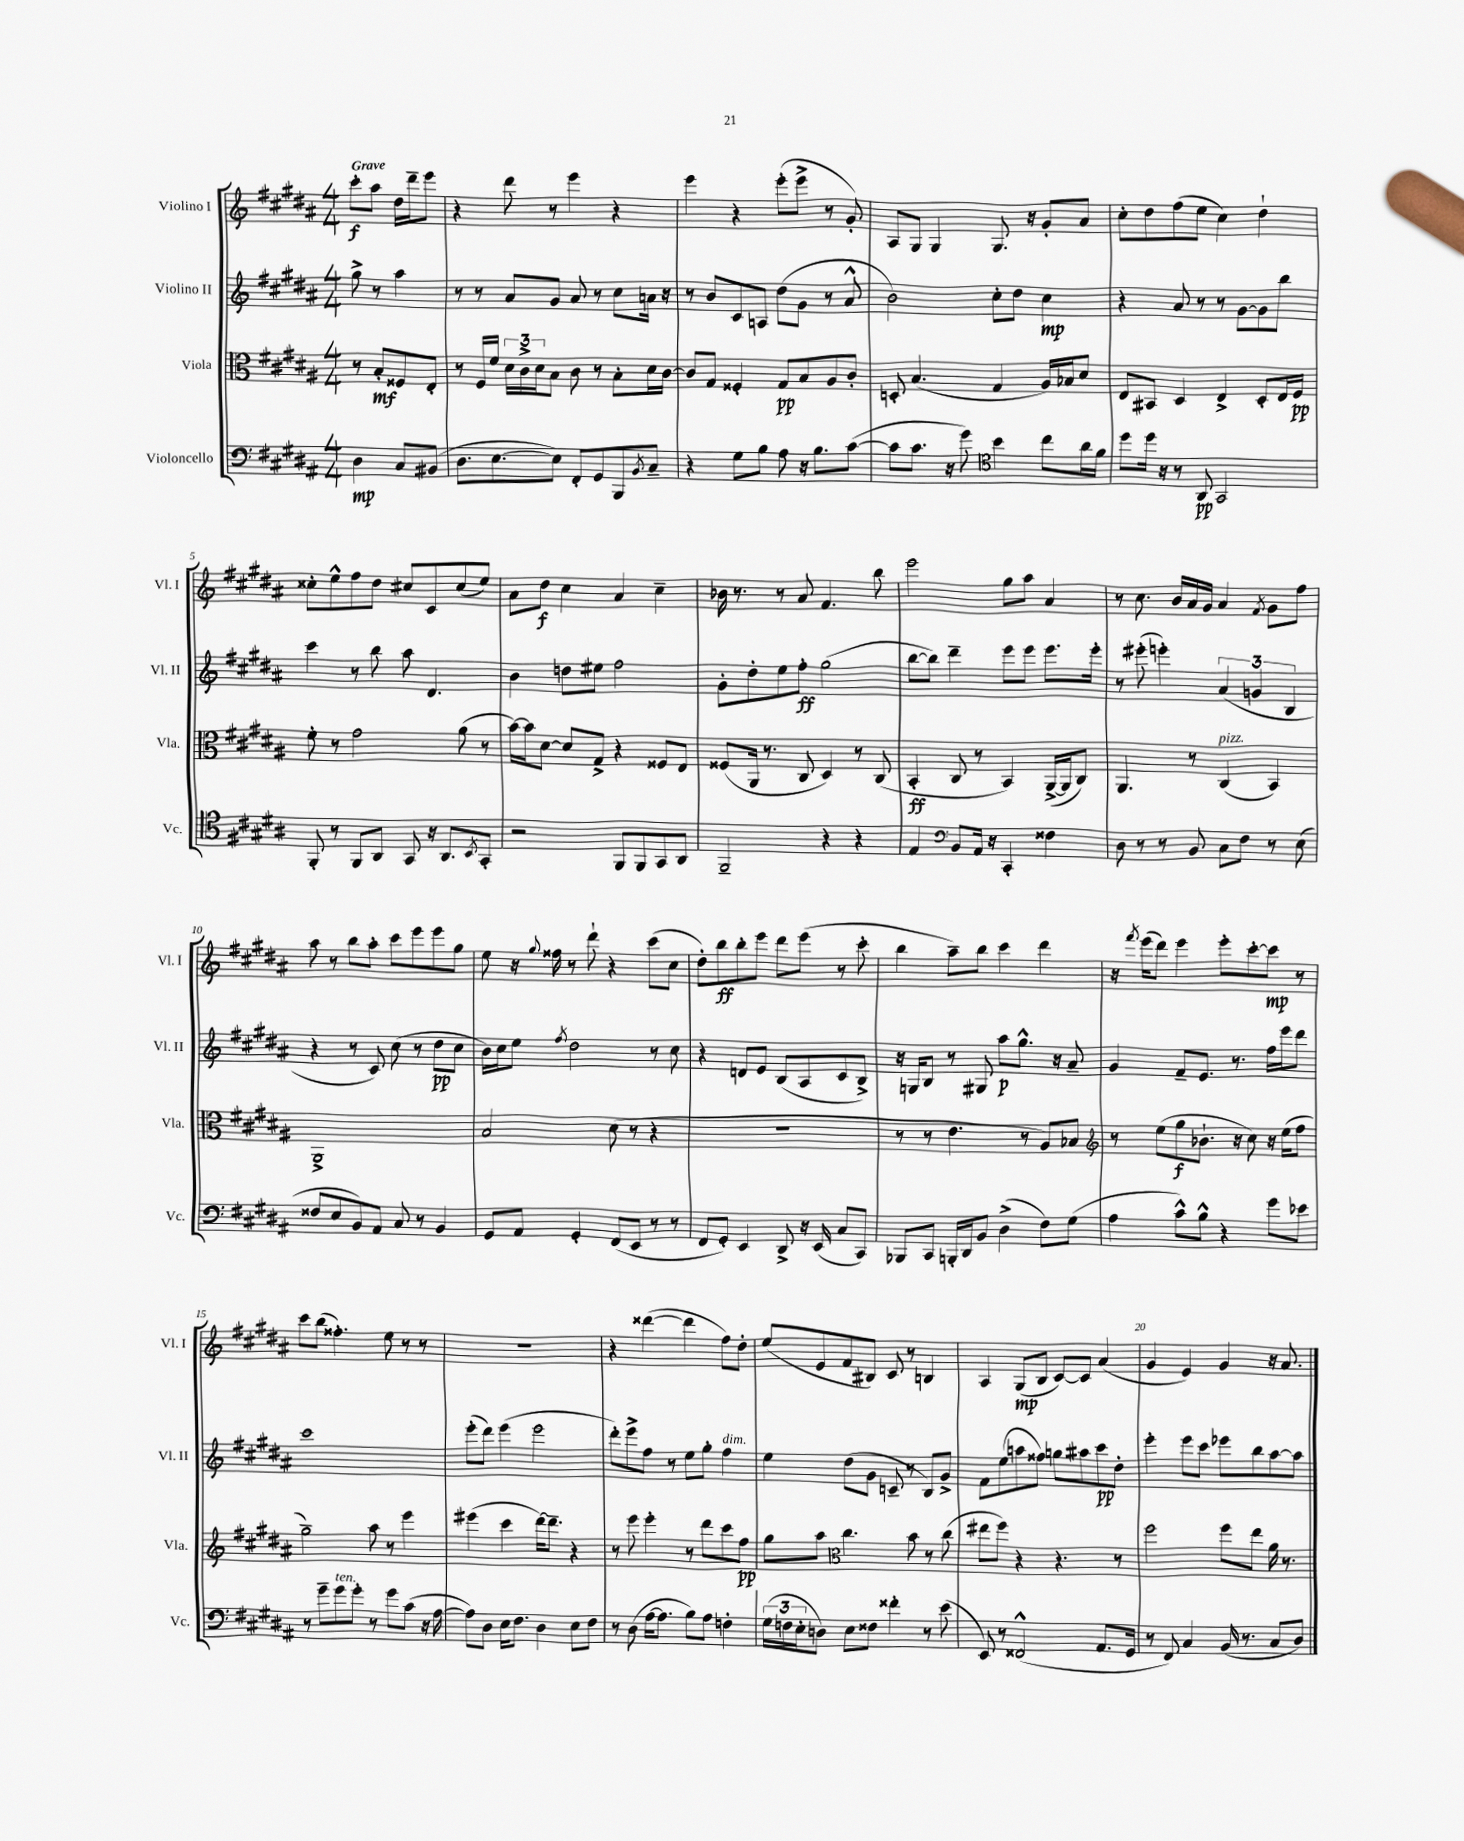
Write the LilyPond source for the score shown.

<<
\new StaffGroup <<
\new Staff = "s0" \with { instrumentName = "Violino I" shortInstrumentName = "Vl. I" } {
    \clef treble \key b \major \numericTimeSignature \time 4/4 \partial 2 \tempo "Grave"
    cis'''8-.\f ais''8 dis''16 dis'''16-- e'''8 |
    r4 dis'''8 r8 e'''4 r4 |
    e'''4 r4 e'''8-.( e'''8-> r8 gis'8-.) |
    ais8 gis8 gis4 gis8. r16 gis'8-. ais'8 |
    cis''8-. dis''8 fis''8( e''8 cis''4) dis''4-! |
    cisis''8-. e''8-^ fis''8 dis''8 cis''8 cis'8 cis''8( e''8) |
    ais'8 dis''8\f cis''4 ais'4 cis''4-- |
    bes'16 r8. r8 ais'8 fis'4. b''8 |
    e'''2 gis''8 ais''8 ais'4 |
    r8 cis''8. b'16 ais'16 gis'16 ais'4 \acciaccatura { fis'8 } gis'8 fis''8 |
    ais''8 r8 b''8 ais''8-. cis'''8 e'''8 e'''8 gis''8 |
    e''8 r16 \appoggiatura { gis''8 } fisis''16 r8 dis'''8-! r4 cis'''8( cis''8 |
    dis''8-.) b''8\ff b''8-. e'''8 dis'''8 e'''8( r8 cis'''8-. |
    b''4 ais''8--) b''8 cis'''4 dis'''4 |
    r16 \acciaccatura { fis'''8 } e'''16( dis'''8) e'''4 e'''8-. cis'''8~-. cis'''8\mp r8 |
    cis'''8 b''8( fisis''4.-.) e''8 r8 r8 |
    r1 |
    r4 disis'''4~( disis'''4 fis''8) dis''8-. |
    e''8( e'8 fis'8 bis8) cis'8 r8 b4 |
    ais4 gis8\mp( b8 cis'8~) cis'8 ais'4( |
    gis'4 e'4) gis'4 r16 ais'8. \bar "|." |
}
\new Staff = "s1" \with { instrumentName = "Violino II" shortInstrumentName = "Vl. II" } {
    \clef treble \key b \major \numericTimeSignature \time 4/4 \partial 2
    gis''8-> r8 ais''4 |
    r8 r8 ais'8 gis'8 ais'8 r8 cis''8 a'16 r16 |
    r8 b'8 cis'8 a8 dis''8( gis'8 r8 ais'8-^ |
    b'2) cis''8-. dis''8 cis''4\mp |
    r4 ais'8 r8 r8 gis'8~ gis'8 b''8 |
    cis'''4 r8 b''8 ais''8 dis'4. |
    b'4 d''8 eis''8 fis''2 |
    gis'8-. dis''8-. e''8 fis''8-.\ff gis''2( |
    b''8~ b''8) dis'''4-- e'''8 e'''8 e'''8. e'''16-. |
    r8 eis'''8-.( e'''4-.) \tuplet 3/2 { ais'4( g'4 b4 } |
    r4 r8 cis'8) cis''8( r8 dis''8\pp cis''8 |
    b'16) cis''16 e''8 \acciaccatura { fis''8 } dis''2 r8 cis''8 |
    r4 d'8 e'8 b8( ais8 cis'8 b8->) |
    r16 g16 b8 r8 gis8 ais''8\p gis''8.-^ r16 ais'8-- |
    gis'4 fis'8-- e'8. r8. fis''16 e'''16 dis'''8 |
    cis'''1 |
    e'''8-.( dis'''8) e'''4( e'''2 |
    dis'''8-.) e'''8-> fis''8 r8 e''8 gis''8-. fis''4^\markup { \italic "dim." } |
    e''4 dis''8( gis'8 c'8-- r8 b8) gis'8-> |
    fis'8 e''8( a''8 fisis''8) g''8 ais''8 cis'''8\pp dis''8-. |
    e'''4-. e'''8 cis'''8 ees'''8 b''8 ais''8~ ais''8 \bar "|." |
}
\new Staff = "s2" \with { instrumentName = "Viola" shortInstrumentName = "Vla." } {
    \clef alto \key b \major \numericTimeSignature \time 4/4 \partial 2
    r8 b8-.\mf fisis8 e8-. |
    r8 fis16 fis'16 \tuplet 3/2 { dis'16 cis'16-> dis'16 } b8 cis'8 r8 b8-. dis'16 cis'16~ |
    cis'8 gis8 fisis4-. gis8\pp b8 ais8 cis'8-. |
    d8-. b4.( gis4 ais16) bes16 dis'8 |
    e8 bis,8 dis4 e4-> dis8-. e16 fis16\pp |
    fis'8-. r8 gis'2 ais'8( r8 |
    b'16~) b'16 dis'8~ dis'8 gis8-> r4 fisis8 e8 |
    fisis8( ais,16 r8. cis8 dis4) r8 cis8( |
    b,4-.\ff cis8 r8 b,4) ais,16~->( ais,16 cis8) |
    ais,4. r8 cis4^\markup { \italic "pizz." }( b,4) |
    ais,1-> |
    b2 dis'8( r8 r4 |
    R1 |
    r8 r8 e'4. r8 ais8) bes8 |
    \clef treble r8 e''8( gis''8\f bes'8.-! r16 cis''8) r16 e''16( fis''8 |
    gis''2--) ais''8 r8 e'''4 |
    eis'''4( cis'''4 dis'''16~) dis'''8.-- r4 |
    r8 e'''8 e'''4-. r8 dis'''8 cis'''8 fis''8\pp |
    gis''8 ais''8 \clef alto cis''4. b'8 r8 cis''8( |
    eis''8 fis''8) r4 r4. r8 |
    fis''2 fis''8 e''8 ais'16 r8. \bar "|." |
}
\new Staff = "s3" \with { instrumentName = "Violoncello" shortInstrumentName = "Vc." } {
    \clef bass \key b \major \numericTimeSignature \time 4/4 \partial 2
    dis4\mp cis8 bis,8( |
    dis8. e8.~ e8) fis,8-. gis,8 b,,8 \acciaccatura { b,8 } cis8-- |
    r4 gis8 b8 ais8 r16 b8. cis'8~( |
    cis'8 cis'8. r16 gis'8) \clef tenor b'4 cis''8 ais'16 fis'16 |
    dis''8 dis''16 r16 r8 ais,8\pp gis,2 |
    fis,8-. r8 fis,8 ais,8 gis,8 r16 ais,8. \acciaccatura { b,8 } gis,8-. |
    r2 fis,8 fis,8 gis,8 ais,8 |
    fis,2-- r4 r4 |
    e4 \clef bass b,8 ais,16 r16 cis,4-. fisis4 |
    dis8 r8 r8 b,8 cis8 fis8 r8 e8( |
    fisis8 e8 b,8) ais,8 cis8 r8 b,4 |
    gis,8 ais,8 gis,4-. fis,8( e,8 r8 r8 |
    fis,8 gis,8-.) e,4 dis,8-> r16 e,16( cis8 cis,8) |
    bes,,8 cis,8 b,,16-. dis,16 b,8 dis4->( fis8) gis8( |
    ais4 cis'8-^) b8-^ r4 gis'8 ees'8 |
    r8 gis'8-- gis'8^\markup { \italic "ten." } gis'8-. r8 gis'8 cis'8( r16 ais16~ |
    ais8) dis8 e16 fis8. dis4 e8 fis8 |
    r8 dis8( ais16~ ais8. b8) ais8 f4-. |
    \tuplet 3/2 { gis16( f16 e16-. } d8) e8 fisis8 fisis'4-. r8 e'8( |
    e,8) r8 fisis,2-^( ais,8. gis,16 |
    r8 fis,8) cis4 b,16( r8. cis8 dis8) \bar "|." |
}
>>
>>
\layout { \context { \Score \override BarNumber.break-visibility = ##(#f #t #t) barNumberVisibility = #(every-nth-bar-number-visible 5) } }
